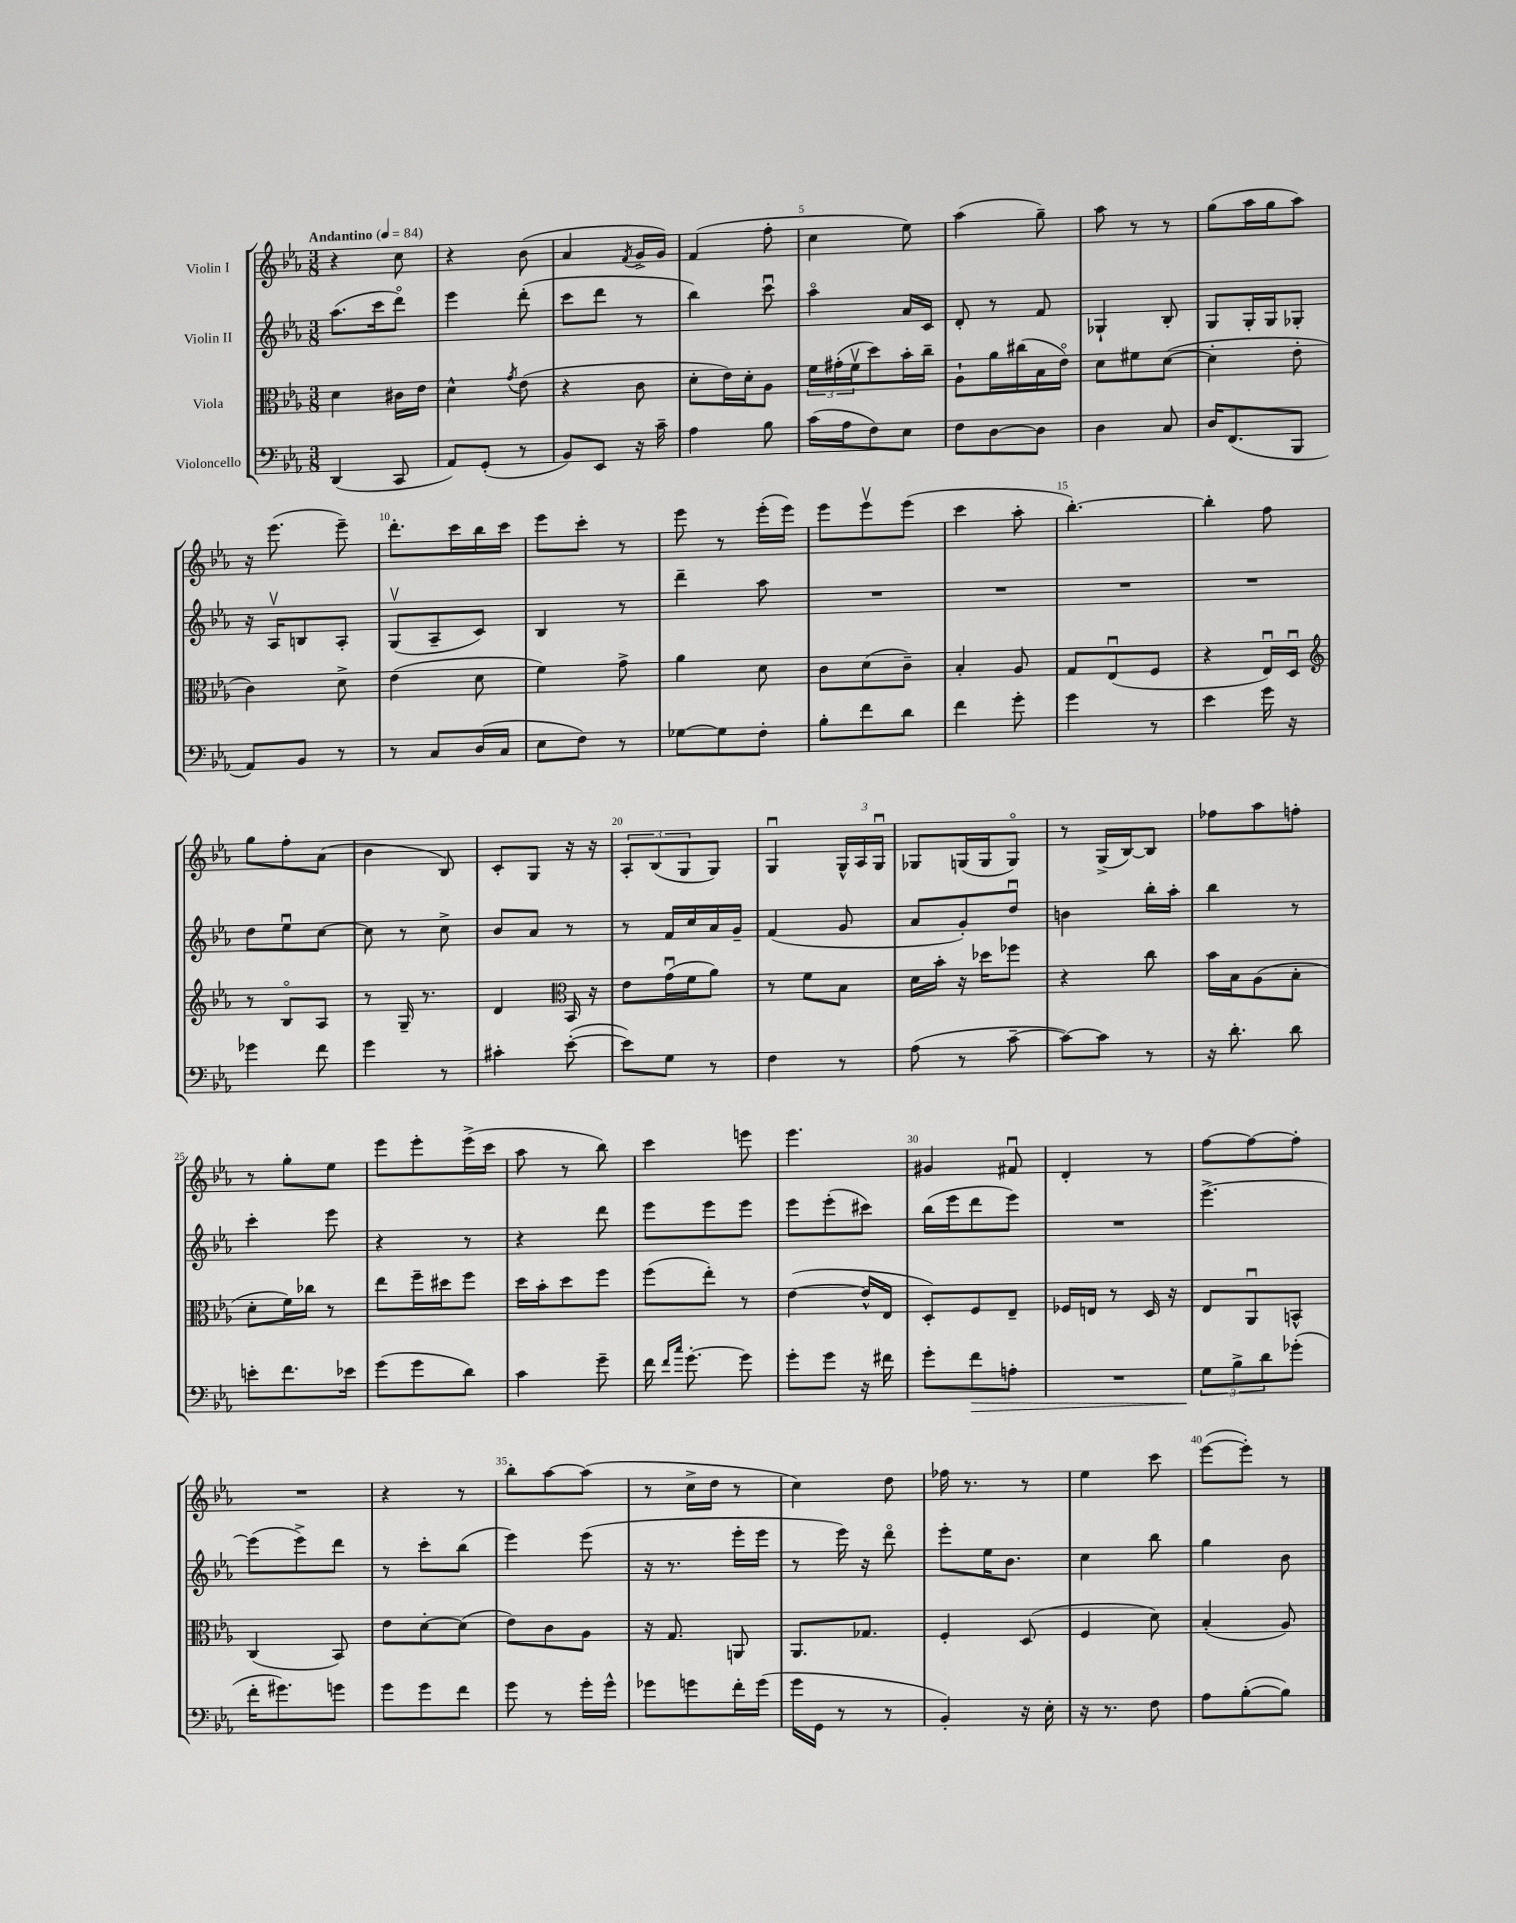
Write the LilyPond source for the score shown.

<<
\new StaffGroup <<
\new Staff = "s0" \with { instrumentName = "Violin I" } {
    \clef treble \key ees \major \numericTimeSignature \time 3/8 \tempo "Andantino" 4 = 84
    r4 c''8 |
    r4 bes'8( |
    aes'4 \acciaccatura { f'8 } g'16-> g'16) |
    f'4( f''8-. |
    c''4 ees''8) |
    aes''4( g''8--) |
    aes''8 r8 r8 |
    g''8( aes''16 g''16 aes''8) |
    r16 ees'''8.( ees'''8--) |
    d'''8.-. c'''16 bes''16 c'''16 |
    ees'''8 c'''8-. r8 |
    ees'''8 r8 ees'''16-.( ees'''16) |
    ees'''8 ees'''8\upbow ees'''8( |
    c'''4 aes''8-. |
    bes''4.~-.) |
    bes''4-. f''8 |
    g''8 f''8-. aes'8( |
    bes'4 bes8) |
    c'8-. g8 r16 r16 |
    \tuplet 3/2 { aes8-. bes8( g8 } g8) |
    g4\downbow \tuplet 3/2 { g16-^ aes16 g16\downbow } |
    ges8 g16( g16 g8\flageolet) |
    r8 g16->( bes16~) bes8 |
    fes''8 aes''8 f''8-. |
    r8 g''8-. ees''8 |
    ees'''8 ees'''8-. ees'''16->( c'''16 |
    aes''8 r8 bes''8) |
    c'''4 e'''8 |
    ees'''4. |
    gis'4 fis'8\downbow |
    d'4-. r8 |
    f''8~ f''8~ f''8-. |
    R4. |
    r4 r8 |
    bes''8-. aes''8~ aes''8( |
    r8 c''16-> d''16 r8 |
    c''4) d''8 |
    fes''16 r8. r8 |
    ees''4 c'''8 |
    ees'''8~( ees'''8-.) r8 \bar "|." |
}
\new Staff = "s1" \with { instrumentName = "Violin II" } {
    \clef treble \key ees \major \numericTimeSignature \time 3/8
    aes''8.( c'''16 d'''8\flageolet) |
    ees'''4 d'''8-.( |
    c'''8 d'''8 r8 |
    bes''4) c'''8\downbow |
    aes''4\flageolet aes'16 c'16 |
    d'8-. r8 f'8 |
    ges4-! bes8-. |
    g8 g16-. g16 ges8-. |
    r16 aes16\upbow b8 aes8-. |
    g8\upbow( aes8-- c'8) |
    bes4 r8 |
    d'''4-- aes''8 |
    R4. |
    R4. |
    R4. |
    R4. |
    d''8 ees''8\downbow c''8~ |
    c''8 r8 c''8-> |
    bes'8 aes'8 r8 |
    r8 f'16 c''16 aes'16 g'16-- |
    f'4( g'8 |
    aes'8 g'8-.) d''8\downbow |
    b'4 bes''16-. aes''16-. |
    bes''4 r8 |
    c'''4-. ees'''8 |
    r4 r8 |
    r4 d'''8 |
    ees'''8 ees'''8 ees'''8 |
    ees'''8 ees'''8-.( cis'''8) |
    bes''16( ees'''16 d'''8 ees'''8) |
    R4. |
    ees'''4.~-> |
    ees'''8( ees'''8->) d'''8 |
    r8 c'''8-. bes''8( |
    ees'''4) ees'''8( |
    r16 r8. ees'''16-. ees'''16 |
    r8 ees'''16) r16 d'''8\flageolet |
    ees'''8-. ees''16 bes'8. |
    c''4 bes''8 |
    g''4 bes'8 \bar "|." |
}
\new Staff = "s2" \with { instrumentName = "Viola" } {
    \clef alto \key ees \major \numericTimeSignature \time 3/8
    d'4 cis'16 ees'16 |
    d'4-^ \acciaccatura { g'8 } ees'8( |
    r4 c'8 |
    d'8-. ees'16) d'16-. aes8 |
    \tuplet 3/2 { f'16 gis'16-.( f'16\upbow } d''8) bes'16-. c''16-- |
    aes8-! aes'16 cis''16( bes16 ees'16\flageolet) |
    d'8 fis'8 d'8~( |
    d'4-. ees'8-. |
    c'4) d'8-> |
    ees'4( d'8 |
    f'4) g'8-> |
    aes'4 d'8 |
    c'8 d'8( c'8--) |
    bes4-. aes8 |
    g8 ees8\downbow( f8 |
    r4 ees16\downbow) d16\downbow |
    \clef treble r8 bes8\flageolet aes8 |
    r8 g16-- r8. |
    d'4 \clef alto bes,16 r16 |
    ees'8 g'16\downbow( f'16 aes'8) |
    r8 f'8 bes8 |
    d'16 bes'16-. r16 des''16 fes''8 |
    r4 c''8 |
    bes'16 bes16 aes8( bes8-. |
    d'8-. f'16) ces''16 r8 |
    ees''8 f''16-- dis''16 f''8 |
    d''16 bes'16-. d''8 f''8 |
    f''8( ees''8-.) r8 |
    ees'4~( ees'16-^ ees16 |
    d8-.) f8 ees8-- |
    fes16 e16 r8 d16 r16 |
    ees8 aes,8\downbow b,8-^ |
    c4( bes,8) |
    ees'8 d'8~-. d'8( |
    ees'8) c'8 aes8 |
    r16 g8. a,8 |
    aes,8. ges8. |
    f4-. d8( |
    f4 d'8) |
    bes4-.( aes8) \bar "|." |
}
\new Staff = "s3" \with { instrumentName = "Violoncello" } {
    \clef bass \key ees \major \numericTimeSignature \time 3/8
    d,4( c,8 |
    aes,8) g,8-.( r8 |
    bes,8) ees,8 r16 c'16-- |
    aes4 bes8 |
    c'16( aes16 f8) ees8 |
    f8 d8~ d8 |
    d4 c8 |
    d16 f,8.( bes,,8 |
    aes,8) bes,8 r8 |
    r8 c8 d16( c16 |
    ees8 f8) r8 |
    ges8~ ges8 f8-. |
    bes8-. f'8 d'8 |
    f'4 g'8-. |
    g'4 r8 |
    ees'4 g'16 r16 |
    ges'4 f'8 |
    g'4 r8 |
    cis'4-. ees'8~-.( |
    ees'8) g8 r8 |
    f4 r8 |
    aes8( r8 c'8~-- |
    c'8~) c'8 r8 |
    r16 d'8.-. d'8 |
    e'8-. f'8. ees'16 |
    g'8( g'8 d'8) |
    c'4 g'8-- |
    f'16 \grace { f'16 c''16 } g'8.~-. g'8 |
    g'8-. g'8 r16 fis'16 |
    g'8-. f'8\> a8-. |
    R4. |
    \tuplet 3/2 { g8\! bes8-> d'8 } ges'8-.( |
    f'16-. gis'8.) g'8 |
    g'8 g'8 f'8 |
    g'8 r8 g'16-. g'16-^ |
    ges'8 g'8 f'16-. g'16( |
    g'16 g,16 r8 r8 |
    bes,4-.) r16 ees16-. |
    r16 r8. f8 |
    aes8 bes8~-.( bes8) \bar "|." |
}
>>
>>
\layout { \context { \Score \override BarNumber.break-visibility = ##(#f #t #t) barNumberVisibility = #(every-nth-bar-number-visible 5) } }
